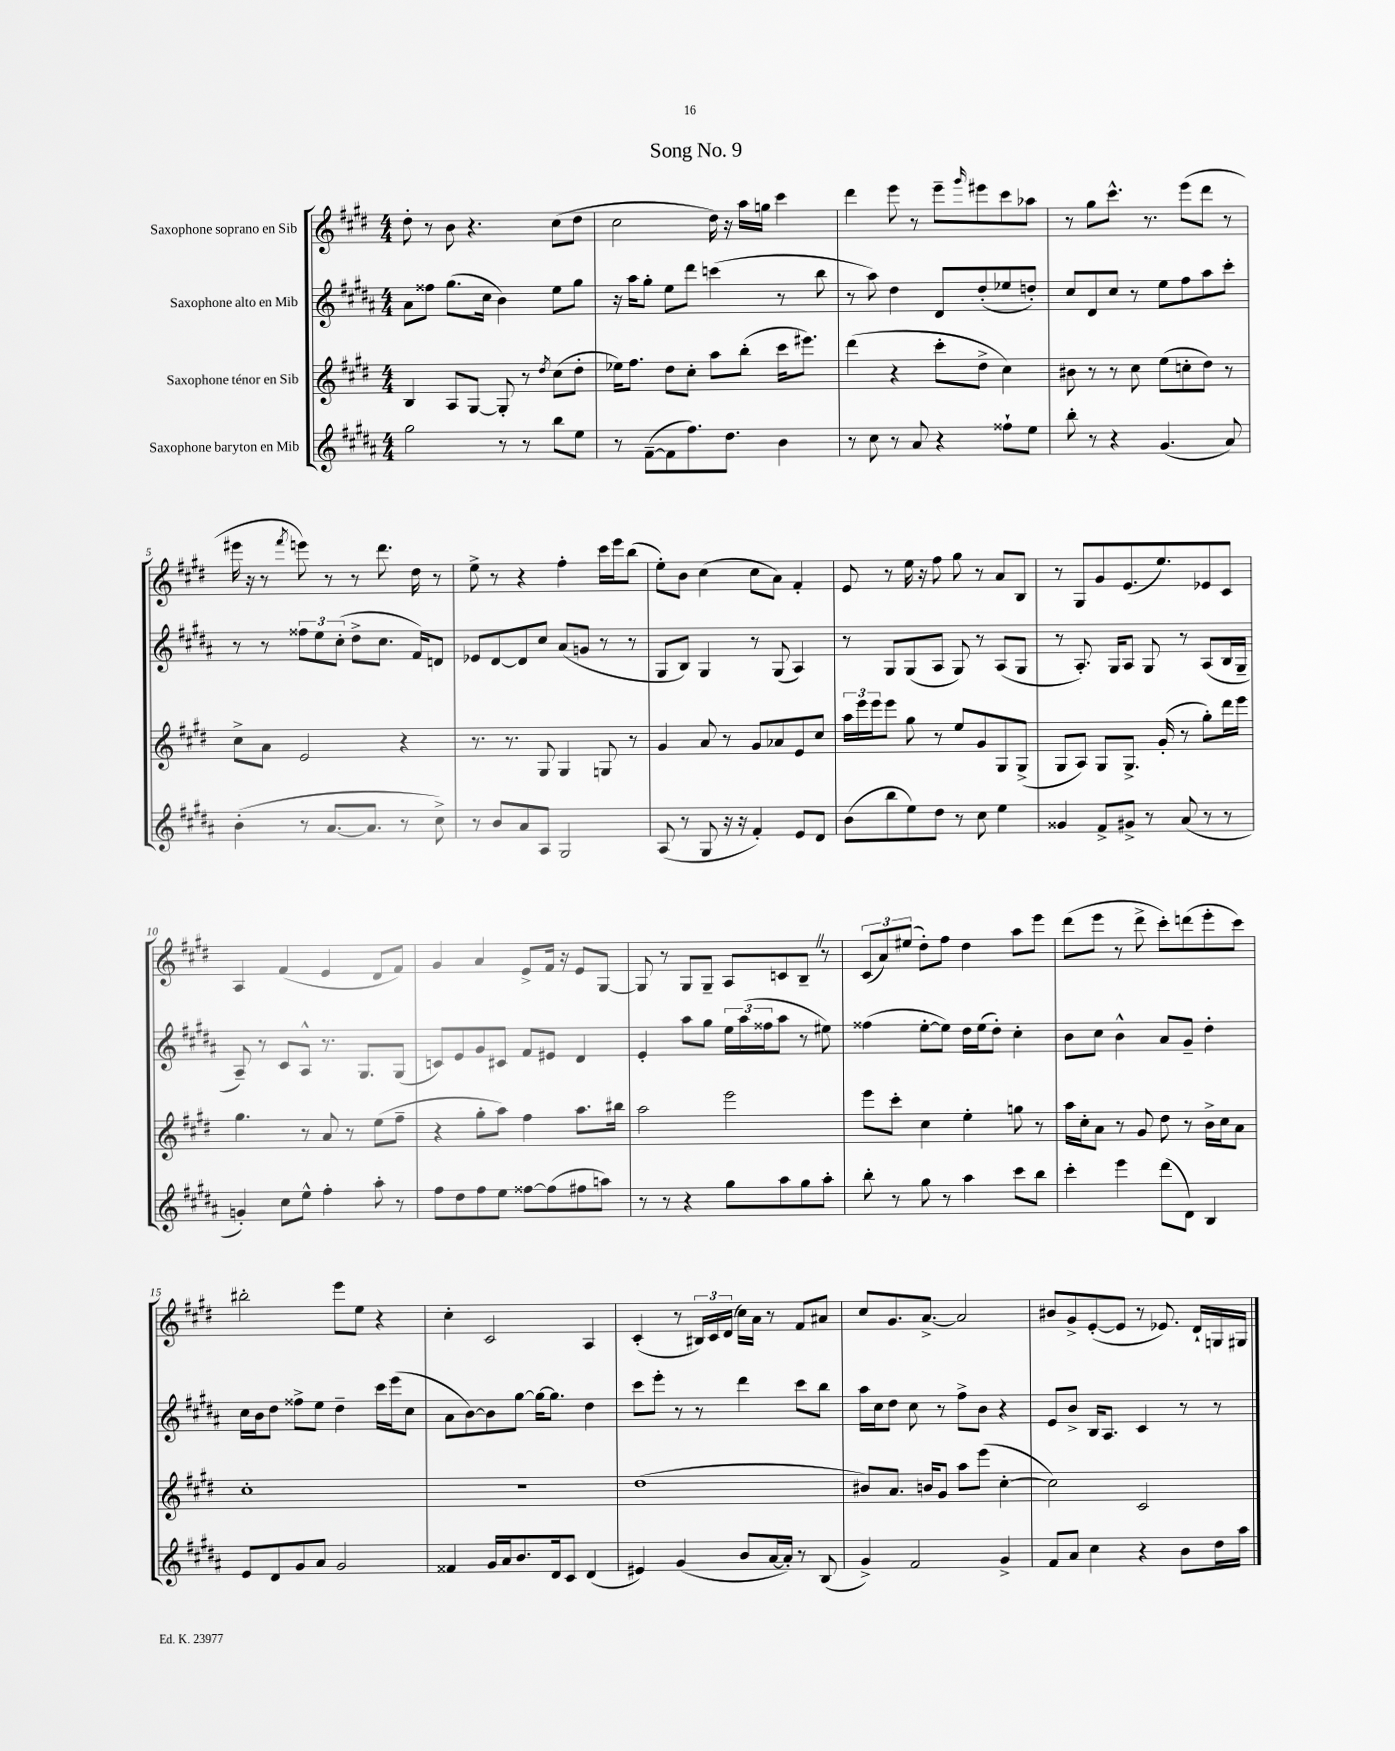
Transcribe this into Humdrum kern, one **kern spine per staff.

**kern	**kern	**kern	**kern
*staff4	*staff3	*staff2	*staff1
*clefG2	*clefG2	*clefG2	*clefG2
*k[f#c#g#d#a#]	*k[f#c#g#d#]	*k[f#c#g#d#a#]	*k[f#c#g#d#]
*M4/4	*M4/4	*M4/4	*M4/4
2gg#	4B	8a#	8dd#'
.	.	8ff##	8r
.	8A	(8.gg#	8b
.	[8G#	.	4.r
.	.	16cc#	.
8r	8G#']	4b)	.
8r	8r	.	.
.	8qdd#	.	.
8bb	(8cc#	8ee	(8cc#
8ee	8dd#'	8gg#	8dd#
=	=	=	=
8r	16ee-)	16r	2cc#
.	8.ff#	16aa#	.
([8f#~	.	8gg#'	.
8f#]	8dd#	8ee	.
8.ff#)	8cc#'	8ddd#	.
.	8aa	(4ccc	16dd#)
8.dd#	.	.	16r
.	(8bb'	.	16aa
.	.	.	16gg
4b	16ccc#	8r	4ccc#
.	8.eee#)	.	.
.	.	8bb	.
=	=	=	=
8r	(4ddd#	8r	4ddd#
8cc#	.	8aa#)	.
8r	4r	4dd#	8eee
8a#	.	.	8r
4r	8ccc#'	8d#	8eee~
.	.	.	16qqggg#
.	8dd#^	(8dd#'	8eee#
8ff##`	4cc#)	8ee-	8ccc#
8ee	.	8dd')	8aa-
=	=	=	=
8bb'	8b#	8cc#	8r
8r	8r	8d#	8gg#
4r	8r	8cc#	8.ccc#^^
.	8cc#	8r	.
.	.	.	8.r
(4.g#	(8ee	8ee	.
.	8cc'	8ff#	(8eee
.	8dd#)	8aa#	8ddd#
8a#)	8r	8ccc#'	8r
=	=	=	=
(4b'	8cc#^	8r	16eee#
.	.	.	16r
.	8a	8r	8r
.	.	.	8qfff#
8r	2e	12ff##	8eee)
.	.	12ee	.
[8.a#	.	.	8r
.	.	(12cc#'	.
.	.	8dd#^	8r
8.a#]	.	.	.
.	.	8.cc#	8.ddd#
8r	4r	.	.
.	.	16f#)	16dd#
8cc#^)	.	8d	8r
=	=	=	=
8r	8.r	8e-	8ee^
8b	.	[8d#	8r
.	8.r	.	.
8a#	.	8d#]	4r
8A#	8G#	8cc#	.
2G#	4G#	(8a#	4ff#'
.	.	8g	.
.	8G	8r	16ccc#
.	.	.	16eee
.	8r	8r	(8bb
=	=	=	=
(8A#	4g#	8G#	8ee')
8r	.	8B)	8b
8G#	8a	4G#	(4cc#
16r	8r	.	.
16r	.	.	.
4f#')	8g#	8r	8cc#
.	8a-	(8G#	8a)
8e	8e	4A#)	4f#'
8d#	8cc#	.	.
=	=	=	=
(8b	24aa	8r	8e
.	24eee	.	.
.	24eee	.	.
8bb	8eee	8G#	8r
8ee)	8gg#	(8G#	16ee
.	.	.	16r
8dd#	8r	8A#	8ff#
8r	8ee	8G#)	8gg#
8cc#	8g#	8r	8r
4ee	8G#	(8A#	8a
.	(8G#^	8G#	8B
=	=	=	=
4g##	8G#	8r	8r
.	8A)	8.A#')	8G#
8f#^	8G#	.	8g#
.	.	16G#	.
8g#^	8.G#^	8A#	(8.e
8r	.	8G#	.
.	(16g#'	.	8.ee)
(8a#	8r	8r	.
8r	8gg#')	(8A#	8e-
8r	16ddd#	16B	8c#
.	16eee	16G#~	.
=	=	=	=
4g')	4.gg#	8A#~)	4A
.	.	8r	.
8cc#	.	8c#	(4f#
8ee^^	8r	8A#^^	.
4ff#'	8a	8.r	4e
.	8r	.	.
.	.	8.G#	.
8aa#'	(8ee	.	8d#
8r	8ff#~	(8G#	8f#)
=	=	=	=
8ff#	4r	8c)	4g#
8dd#	.	8e	.
8ff#	8gg#'	8g#	4a
8ee	8aa)	8c#	.
[8ff##	4ff#	8f#	8e^
(8ff##]	.	8e#	16f#
.	.	.	16r
8ff#	8.aa	4d#	8e
8aa)	.	.	[8G#
.	16bb#	.	.
=	=	=	=
8r	2aa	4e'	8G#]
8r	.	.	8r
4r	.	8aa#	8G#
.	.	8gg#	8G#~
8gg#	2eee	24ee	8A
.	.	(24aa#	.
.	.	24ff##	.
8aa#	.	8aa#	8c
8gg#	.	8r	8B~
8aa#'	.	8ee#)	8r
=	=	=	=
8bb'	8eee	(4ff##	(12c#
.	.	.	12a)
8r	8ccc#'	.	.
.	.	.	(12ee#
8gg#	4cc#	[8ee'	8dd#')
8r	.	8ee])	8ff#
4aa#	4ee'	16dd#	4dd#
.	.	(16ee	.
.	.	8dd#')	.
8ccc#	8gg	4cc#'	8aa
8bb	8r	.	8eee
=	=	=	=
4ccc#'	16aa	8b	(8ddd#
.	16cc#'	.	.
.	8a	8cc#	8eee
4eee	8r	4b^^	8r
.	8g#	.	8ddd#^
(8ddd#	8dd#	8a#	8ccc#')
8d#)	8r	8g#~	(8ddd
4B	16b^	4dd#'	8eee'
.	16cc#	.	.
.	8a	.	8ccc#)
=	=	=	=
8e	1cc#'	16cc#	2bb#'
.	.	16b	.
8d#	.	8dd#	.
8g#	.	8ff##^	.
8a#	.	8ee	.
2g#	.	4dd#~	8eee
.	.	.	8ee
.	.	16ccc#	4r
.	.	(16eee	.
.	.	8cc#	.
=	=	=	=
4f##	1r	8a#	4cc#'
.	.	[8b)	.
16g#	.	8b]	2c#
16a#	.	.	.
8.b	.	[8gg#	.
.	.	16gg#_	.
16d#	.	8.gg#]	.
8c#	.	.	.
(4d#	.	4dd#	4A
=	=	=	=
4e#)	(1dd#	8ccc#	(4c#'
.	.	8eee'	.
(4g#	.	8r	8r
.	.	8r	24B#)
.	.	.	24c#
.	.	.	(24d#
8b	.	4ddd#	16cc#)
.	.	.	16a
[16a#	.	.	8r
16a#'])	.	.	.
8r	.	8ccc#	8f#
(8B	.	8bb	8a#
=	=	=	=
4g#^)	8b#)	16aa#	8cc#
.	.	16cc#	.
.	8.a	8dd#	8.g#
2f#	.	8cc#	.
.	16b	.	[8.a^
.	8g#	8r	.
.	8aa	8ff#^	2a]
.	(8eee	8b	.
4g#^	[4cc#'	4r	.
=	=	=	=
8f#	2cc#])	8e	8b#
8a#	.	8b^	8g#^
4cc#	.	16B	([8e'
.	.	8.A#	.
.	.	.	8e]
4r	2c#	4c#	8r
.	.	.	8.e-)
8b	.	8r	.
.	.	.	16d#`
16dd#	.	8r	16G
16aa#	.	.	16G#
==	==	==	==
*-	*-	*-	*-
